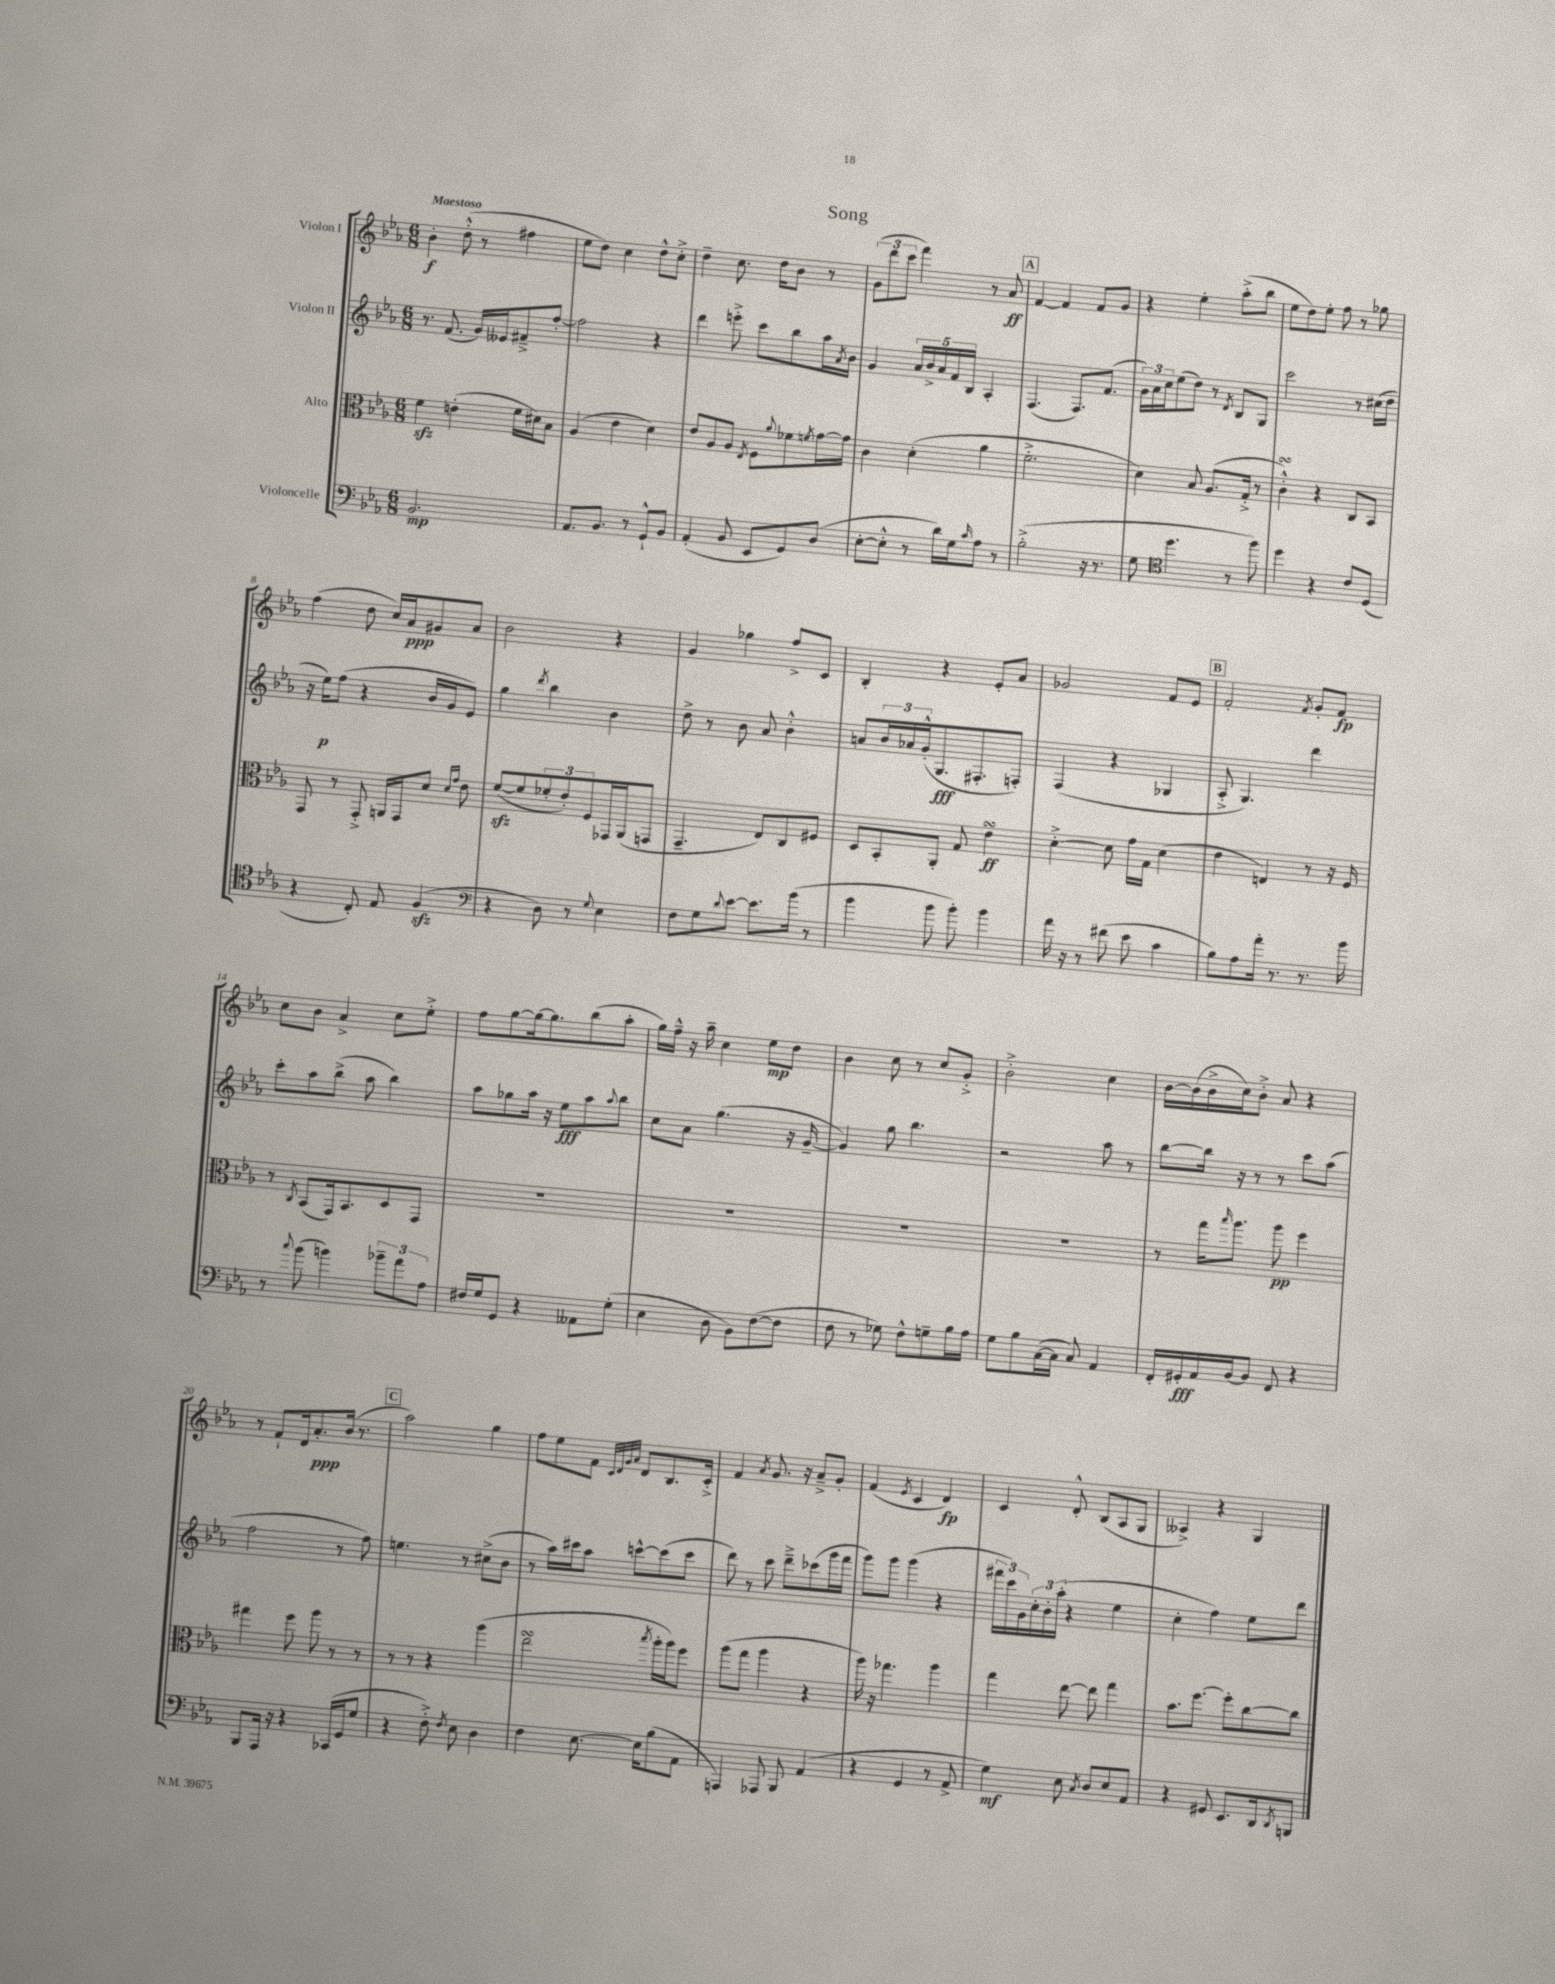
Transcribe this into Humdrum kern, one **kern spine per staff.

**kern	**kern	**kern	**kern
*staff4	*staff3	*staff2	*staff1
*clefF4	*clefC3	*clefG2	*clefG2
*k[b-e-a-]	*k[b-e-a-]	*k[b-e-a-]	*k[b-e-a-]
*M6/8	*M6/8	*M6/8	*M6/8
2.BB-/	4f\	8.r	4b-'\
.	.	(8.f/	.
.	(4e'\	.	(8dd'^^\
.	.	16g/LL)	8r
.	.	16e--/J	.
.	16f\LL	8f#~^/	4ff#\
.	16d#\J)	.	.
.	8B-\J	[8ff'/J	.
=	=	=	=
8.AA-/L	(4A-/	2ff\]	8ee-\L
.	.	.	8dd\J)
8.BB-/J	.	.	.
.	4e-\	.	4cc\
8r	.	.	.
8GG`^^/L	4d\)	4r	8dd^^\L
8BB-/J	.	.	8cc'^\J
=	=	=	=
(4AA-'/	8e-/L	4ddd\	4dd~\
.	8A-/	.	.
8BB-/	8A-/J	8eee'^\	8.cc\
.	8qE-/	.	.
8EE-/L	8F\L	8ccc\L	.
.	.	.	16dd\LK
.	8qqa-/	.	.
8GG/)	8f-\	8bb-\	8b-\J
.	8qf/	.	.
(8D/J	[16g\L	16aa-\L	8r
.	.	8qa-/	.
.	16g\]JJ	16b-\JJ	.
=	=	=	=
[8E-'\L	4c\	4g/	(12g\L
.	.	.	12ddd\
8E-'^^\]J	.	.	.
.	.	.	12ccc\J
8r	(4d'\	20a-/LL	4fff\)
.	.	20b-^/	.
.	.	20a-/	.
16d\LL)	.	.	.
.	.	20f/	.
16G\J	.	.	.
.	.	20B-/JJ	.
16qqc/	.	.	.
8A-\J	4a-\	4A-'/	8r
8r	.	.	8a-/
=	=	=	=
(2B-'^\	2.f'^\	(4.F/	[4f/
.	.	.	4f/]
.	.	8.F/L)	.
16r	.	.	8f/L
8.r	.	(8.f/J	.
.	.	.	8g/J
=	=	=	=
8G\	4d\)	24g\LL)	4r
.	.	24a-\	.
.	.	24cc\J	.
*clefC4	*	*	*
4.dd\	.	(8ee-\	.
.	8B-/	8dd\J)	4ee-'\
.	(8.A-/L	8r	.
.	.	8qd/	.
8r	.	8B-/L	(8aa-'^\L
.	16G'^/Jk	.	.
8ff\)	8r	8G/J	8bb-\J
=	=	=	=
4dd\	4c'^^\)	2ccc\	8ee-\L
.	.	.	8dd\)
4r	4r	.	8ee-'\J
.	.	.	8ff\
8c/L	8C/L	8r	8r
(8D/J	8BB-/J	(16cc#\LL	8gg-\
.	.	16dd\JJ	.
=	=	=	=
4r	8GG/	16r	(4ff\
.	.	16ee-\LK)	.
.	8r	(8ff\J	.
8C'/)	8GG'^/	4r	8dd\
8E-/	16AA/LL	.	16cc/LL)
.	16GG/J	.	16a-/J
(4F/	8d/J	16b-/LL	8g#/
.	.	16g/J	.
.	16qqd/LL	.	.
.	16qqg/JJ	.	.
.	8e-\	8e-/J)	8a-/J
=	=	=	=
*clefF4	*	*	*
4r	([8f/L	4gg\	2b-\
.	8f/]	.	.
.	.	8qddd/	.
8D\)	12f-'/	4bb-\	.
.	12e-'/)	.	.
8r	.	.	.
.	12F/	.	.
8qqG/	.	.	.
4E-\	16GG-/L	4b-\	4r
.	(16AA-/J	.	.
.	8GG/J	.	.
=	=	=	=
8F\L	4.GG~/	8dd^\	4g/
8G\	.	8r	.
8qqd/	.	.	.
[8e-\J	.	8b-\	4gg-\
8.e-\]L	8E-/L)	8a-/	.
.	8C/	4b-'^^\	8ff^/L
(16b-\Jk	.	.	.
8r	8F#/J	.	8c/J
=	=	=	=
4b-\	8D/L	8a/L	4B-'/
.	8BB-'/	24b-/L	.
.	.	24a-/	.
.	.	(24g'^^/J	.
8b-\	8AA-'/J	8.G/	4r
8b-'\)	8G/	.	.
.	.	8.F#'/	.
4b-\	4e-\	.	8e-'/L
.	.	8F'/J)	8a-/J
=	=	=	=
16a-\	[4d'^\	(4F/	2g-/
16r	.	.	.
8r	.	.	.
(8f#\	8d\]	4r	.
8e-\	16g\LL	.	.
.	16G\JJ	.	.
4c\	(4d\	4G-/	8f/L
.	.	.	8e-/J
=	=	=	=
8B-\L)	4e-\	8A-'^/	2f'/
8A-\	.	4.G/)	.
16a-'\Jk	4E/)	.	.
8.r	.	.	.
.	.	.	8qf/
8.r	8r	4ddd\	8g'/L
.	16r	.	8f/J
16b-\	16F/	.	.
=	=	=	=
8r	8r	8ccc'\L	8cc\L
8qqcc/	8qC/	.	.
(8b-\	(8BB-/L	8aa-\	8b-\J
4b\)	16GG/k)	(8bb-^\J	4a-^/
.	8.BB-/	.	.
.	.	8aa-\	.
12b-~\L	8D/	4bb-\)	8cc\L
12a-\	.	.	.
.	8GG/J	.	8ee-'^\J
12A-\J	.	.	.
=	=	=	=
16F#/LL	2.r	8aa-\L	8ff\L
16G/J	.	.	.
8GG/J	.	8gg-\	[8gg\
4r	.	16aa-\Jk	16gg\_k
.	.	16r	8.gg\]
.	.	8ee-\L	.
8AA--\L	.	8aa-\	(8bb-\
.	.	8qqaa-/	.
(8G'\J	.	8bb-\J	8aa-'\J
=	=	=	=
4E-\	2.r	8cc\L	16gg\LL)
.	.	.	16ff~^^\JJ
.	.	8a-\J	16r
.	.	.	16aa-~\
8D\	.	(4.gg\	4cc\
8BB-\L)	.	.	.
([8F\	.	.	8ee-\L
8F\]J	.	16r	8dd\J
.	.	[16g~/	.
=	=	=	=
8F\	2.r	4g/])	4b-\
8r	.	.	.
8G-\)	.	8gg\	8cc\
8F^^\L	.	4.bb-\	8r
8G~\	.	.	8cc/L
16B-\L	.	.	8g'^/J
16A-\JJ	.	.	.
=	=	=	=
8G\L	2.r	2r	2b-'^\
8B-\	.	.	.
([16C\L	.	.	.
16C\]JJ	.	.	.
8C/)	.	.	.
4AA-/	.	8aa-\	4cc\
.	.	8r	.
=	=	=	=
16FF'/LL	8r	[8bb-\L	[16b-\LL
16GG#'/	.	.	(16b-\]
16AA-/	16gg\LK	16bb-\]Jk	16b-^\
.	16qqbb-/	.	.
[16BB-/J	8.aa-\J	16r	16cc\J)
8BB-/]J	.	8r	8b-'^\J
8FF/	8aa-\	8r	8a-/
4r	4ff\	8ccc\L	4r
.	.	(8aa-\J	.
=	=	=	=
8BBB-/L	4gg#\	2ff\	8r
16AAA-/Jk	.	.	8f`/L
16r	.	.	.
4r	8ff\	.	16d/k
.	.	.	8.a-'/
.	8aa-\	.	.
(16CC-/LL	8r	8r	(16b-/Jk
16GG/J	.	.	8.r
8G/J	8r	8ff\)	.
=	=	=	=
4r	8r	4.ee\	2aa-\)
.	8r	.	.
8F'^\)	4r	.	.
8qF/	.	.	.
8E-\	.	8r	.
4D\	(4aa-\	(8cc#^\L	4gg\
.	.	8b-\J	.
=	=	=	=
4F\	2ee-\	8r	8ff\L
.	.	16aa-\LL)	8ee-\
.	.	16ccc#\J	.
[8.E-\	.	8aa-\J	8f\J
.	.	.	32qqc/LLL
.	.	.	32qqd/
.	.	.	32qqg/
.	.	.	32qqa-/JJJ
.	.	[8ccc^^\L	8d/L
16E-\]LK	.	.	.
.	8qbb-/	.	.
(8B-\	16aa-'\LL	(8ccc\]	8.B-/
.	16aa-\J)	.	.
8AA-\J	8ff\J	8ccc\J	.
.	.	.	16c'^/Jk
=	=	=	=
4AAA/)	(8aa-\L	8ddd\)	4f/
.	8gg\J	8r	.
.	.	.	8qa-/
8AAA-/	4aa-\	8ccc\	8.g/
8BBB-/	.	8ddd~^\L	.
.	.	.	16r
(4AA-/	4r	(8ccc-\	8a-~^/L
.	.	16ggg\L	8g'/J
.	.	16fff\JJ	.
=	=	=	=
4r	16aa-\)	8ggg\L)	(4f/
.	16r	.	.
.	4.gg-\	8ggg\J	.
.	.	.	8qe-/
4GG/	.	(4ggg\	4c/
8r	4aa-\	4r	4d/)
8AA-^/	.	.	.
=	=	=	=
4G\)	4gg\	24fff#\LL	4c/
.	.	24ccc\)	.
.	.	24g\	.
.	.	24cc'\	.
.	.	24b-'\	.
.	.	(24aa-'\JJ	.
8E-\	[8ee-\	4r	8d'^^/
8qC/	.	.	.
8D/L	8ee-\]	.	(8B-/L
8E-/	4gg\	4ee-\	8A-/
8AA-/J	.	.	8G/J
=	=	=	=
4r	8.b-\L	4cc'\	4A--^/)
.	[8.ff\J	.	.
8GG#/	.	4ff\)	4r
8.EE-/L	8ff'\]L	.	.
.	[8cc\	8ee-\L	4G/
16DD/k	.	.	.
8qDD/	.	.	.
8BBB/J	8cc\]J	8ddd\J	.
==	==	==	==
*-	*-	*-	*-
